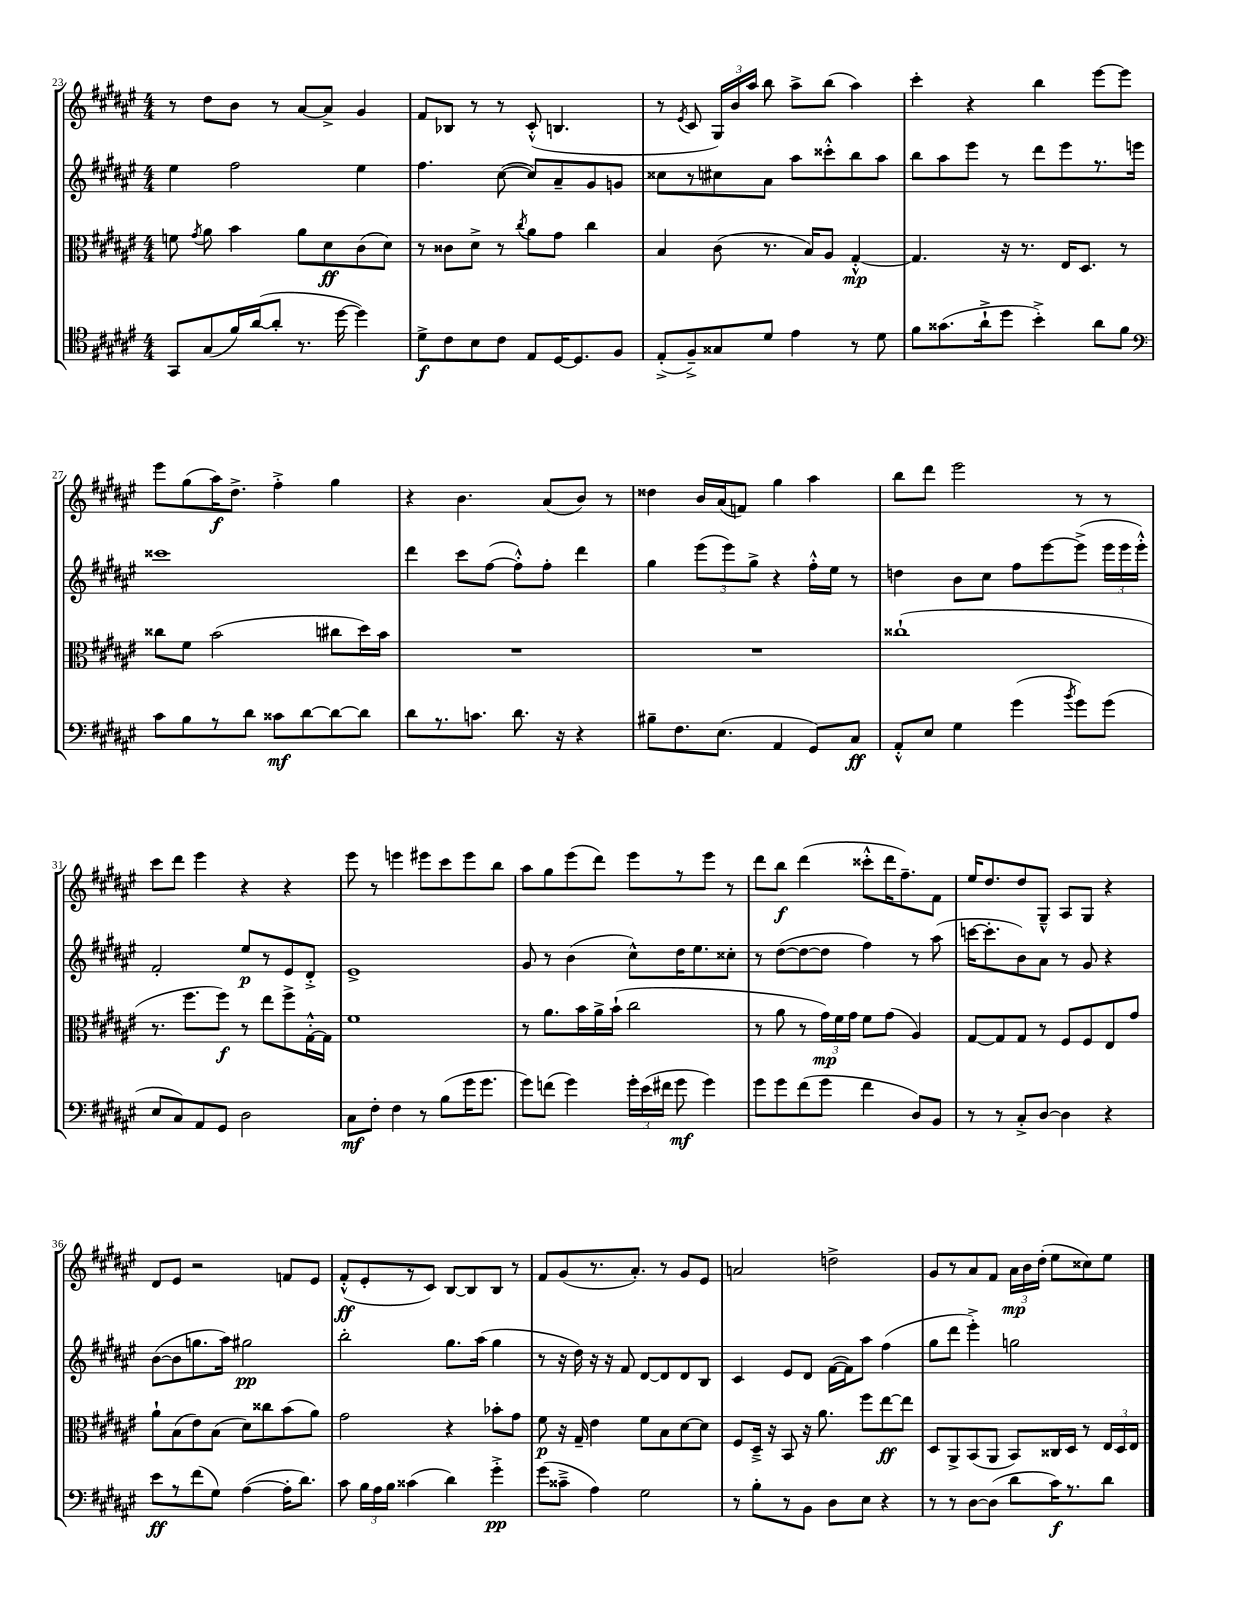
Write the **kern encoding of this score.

**kern	**kern	**kern	**kern
*staff4	*staff3	*staff2	*staff1
*clefC4	*clefC3	*clefG2	*clefG2
*k[f#c#g#d#a#e#]	*k[f#c#g#d#a#e#]	*k[f#c#g#d#a#e#]	*k[f#c#g#d#a#e#]
*M4/4	*M4/4	*M4/4	*M4/4
8GG#	8f	4ee#	8r
.	8qg#	.	.
(8G#	8a#	.	8dd#
16f#)	4b	2ff#	8b
([16a#	.	.	.
8a#']	.	.	8r
8.r	8a#	.	[8a#
.	8d#	.	8a#^]
[16dd#	.	.	.
4dd#])	(8c#	4ee#	4g#
.	8d#)	.	.
=	=	=	=
8d#^	8r	4.ff#	8f#
8c#	8c##	.	8B-
8B	8d#^	.	8r
8c#	8r	([8cc#	8r
.	8qcc#	.	.
8E#	8a#	8cc#])	(8c#'^^
[16D#	8g#	8a#~	4.B
8.D#]	.	.	.
.	4cc#	8g#	.
8F#	.	8g	.
=	=	=	=
(8E#'^	4B	8cc##	8r
.	.	.	8qe#
8F#~^)	.	8r	8c#
8G##	(8c#	8cc#	24G#)
.	.	.	24b
.	.	.	24aa#
8d#	8.r	8a#	8bb
4e#	.	8aa#	8aa#^
.	16B)	.	.
.	8A#	8ccc##'^^	(8bb
8r	[4G#'^^	8bb	4aa#)
8d#	.	8aa#	.
=	=	=	=
8f#	4.G#]	8bb	4ccc#'
(8.g##	.	8aa#	.
.	.	8eee#	4r
16a#`^	.	.	.
8dd#	16r	8r	.
.	8.r	.	.
4b'^)	.	8ddd#	4bb
.	16E#	8eee#	.
.	8.D#	.	.
8a#	.	8.r	[8eee#
8f#	8r	.	8eee#]
.	.	16eee	.
=	=	=	=
*clefF4	*	*	*
8c#	8cc##	1ccc##	8eee#
8B	8f#	.	(8gg#
8r	(2b	.	16aa#)
.	.	.	8.dd#^
8d#	.	.	.
8c##	.	.	4ff#'^
[8d#	.	.	.
8d#_	8cc#	.	4gg#
8d#]	16dd#)	.	.
.	16b	.	.
=	=	=	=
8d#	1r	4ddd#	4r
8.r	.	.	.
.	.	8ccc#	4.b
8.c	.	.	.
.	.	([8ff#	.
8.d#	.	8ff#'^^])	.
.	.	8ff#'	(8a#
16r	.	.	.
4r	.	4ddd#	8b)
.	.	.	8r
=	=	=	=
8B#~	1r	4gg#	4dd##
8.F#	.	.	.
.	.	(12eee#	16b
(8.E#	.	.	(16a#
.	.	12eee#)	.
.	.	.	8f)
.	.	12gg#^	.
4AA#	.	4r	4gg#
8GG#)	.	16ff#'^^	4aa#
.	.	16ee#	.
8C#	.	8r	.
=	=	=	=
8AA#'^^	(1cc##`	4dd	8bb
8E#	.	.	8ddd#
4G#	.	8b	2eee#
.	.	8cc#	.
(4g#	.	8ff#	.
.	.	[8eee#	.
8qb	.	.	.
8g#)	.	(8eee#^]	8r
(8g#	.	24eee#	8r
.	.	24eee#	.
.	.	24eee#'^^)	.
=	=	=	=
8E#	8.r	2f#'	8ccc#
8C#)	.	.	8ddd#
.	8.ff#	.	.
8AA#	.	.	4eee#
8GG#	8ff#)	.	.
2D#	8r	8ee#	4r
.	8ee#	8r	.
.	8ff#^	8e#	4r
.	[16G#'^^	8d#'^	.
.	16G#]	.	.
=	=	=	=
8C#	1f#	1e#^	8eee#
8F#'	.	.	8r
4F#	.	.	4eee
8r	.	.	8eee#
(8B	.	.	8ccc#
16g#	.	.	8eee#
8.g#	.	.	.
.	.	.	8bb
=	=	=	=
8g#)	8r	8g#	8aa#
(8f	8.a#	8r	8gg#
4g#)	.	(4b	(8eee#
.	16b	.	.
.	16a#^	.	8ddd#)
.	(16b`	.	.
24g#'	2cc#	8cc#^^)	8eee#
(24e#	.	.	.
24f#	.	.	.
8g#	.	16dd#	8r
.	.	8.ee#	.
4g#)	.	.	8eee#
.	.	8cc##'	8r
=	=	=	=
8g#	8r	8r	8ddd#
8g#	8a#	([8dd#	8bb
(8f#	8r	8dd#_	(4ddd#
8g#	24g#)	8dd#]	.
.	24f#	.	.
.	24g#	.	.
4f#	8f#	4ff#)	8ccc##'^^
.	(8g#	.	16ddd#
.	.	.	8.ff#~)
8D#)	4A#)	8r	.
8BB	.	(8aa#	8f#
=	=	=	=
8r	[8G#	[16ccc	16ee#
.	.	8.ccc']	8.dd#
8r	8G#]	.	.
8C#'^	8G#	8b)	8dd#
[8D#	8r	8a#	8G#~^^
4D#]	8F#	8r	8A#
.	8F#	8g#	8G#
4r	8E#	4r	4r
.	8g#	.	.
=	=	=	=
8e#	8a#`	([8b	8d#
8r	(8B	8b]	8e#
(8f#	8e#)	8.gg	2r
8G#)	(8B	.	.
.	.	16aa#)	.
([4A#	8d#)	2gg#	.
.	8cc##	.	.
16A#']	(8b	.	8f
8.d#)	.	.	.
.	8a#)	.	8e#
=	=	=	=
8c#	2g#	2bb'	(8f#'^^
24B	.	.	8e#'
24A#	.	.	.
24B	.	.	.
(4c##	.	.	8r
.	.	.	8c#)
4d#)	4r	8.gg#	[8B
.	.	.	8B]
.	.	(16aa#	.
4g#'^	8b-'	4gg#	8B
.	8g#	.	8r
=	=	=	=
(8g#	8f#	8r	8f#
8c##~^	16r	16r	(8g#
.	16G#~	16dd#)	.
4A#)	4e#	16r	8.r
.	.	16r	.
.	.	8f#	.
.	.	.	8.a#')
2G#	8f#	[8d#	.
.	8B	8d#]	8r
.	[8d#	8d#	8g#
.	8d#]	8B	8e#
=	=	=	=
8r	8F#	4c#	2a
8B'	16D#~^	.	.
.	16r	.	.
8r	8BB	8e#	.
8BB	16r	8d#	.
.	8.a#	.	.
8D#	.	([16f#	2dd^
.	.	16f#])	.
8E#	8ff#	8aa#	.
4r	[8ee#	(4ff#	.
.	8ee#]	.	.
=	=	=	=
8r	8D#	8gg#	8g#
8r	8AA#^	8ddd#	8r
[8D#	(8BB	4eee#'^)	8a#
(8D#]	8AA#	.	8f#
8d#	8BB)	2gg	24a#
.	.	.	24b
.	.	.	(24dd#'
16c#)	16C##	.	8ee#
8.r	16D#	.	.
.	8r	.	8cc##)
8d#	24E#	.	8ee#
.	24D#	.	.
.	24E#	.	.
==	==	==	==
*-	*-	*-	*-
